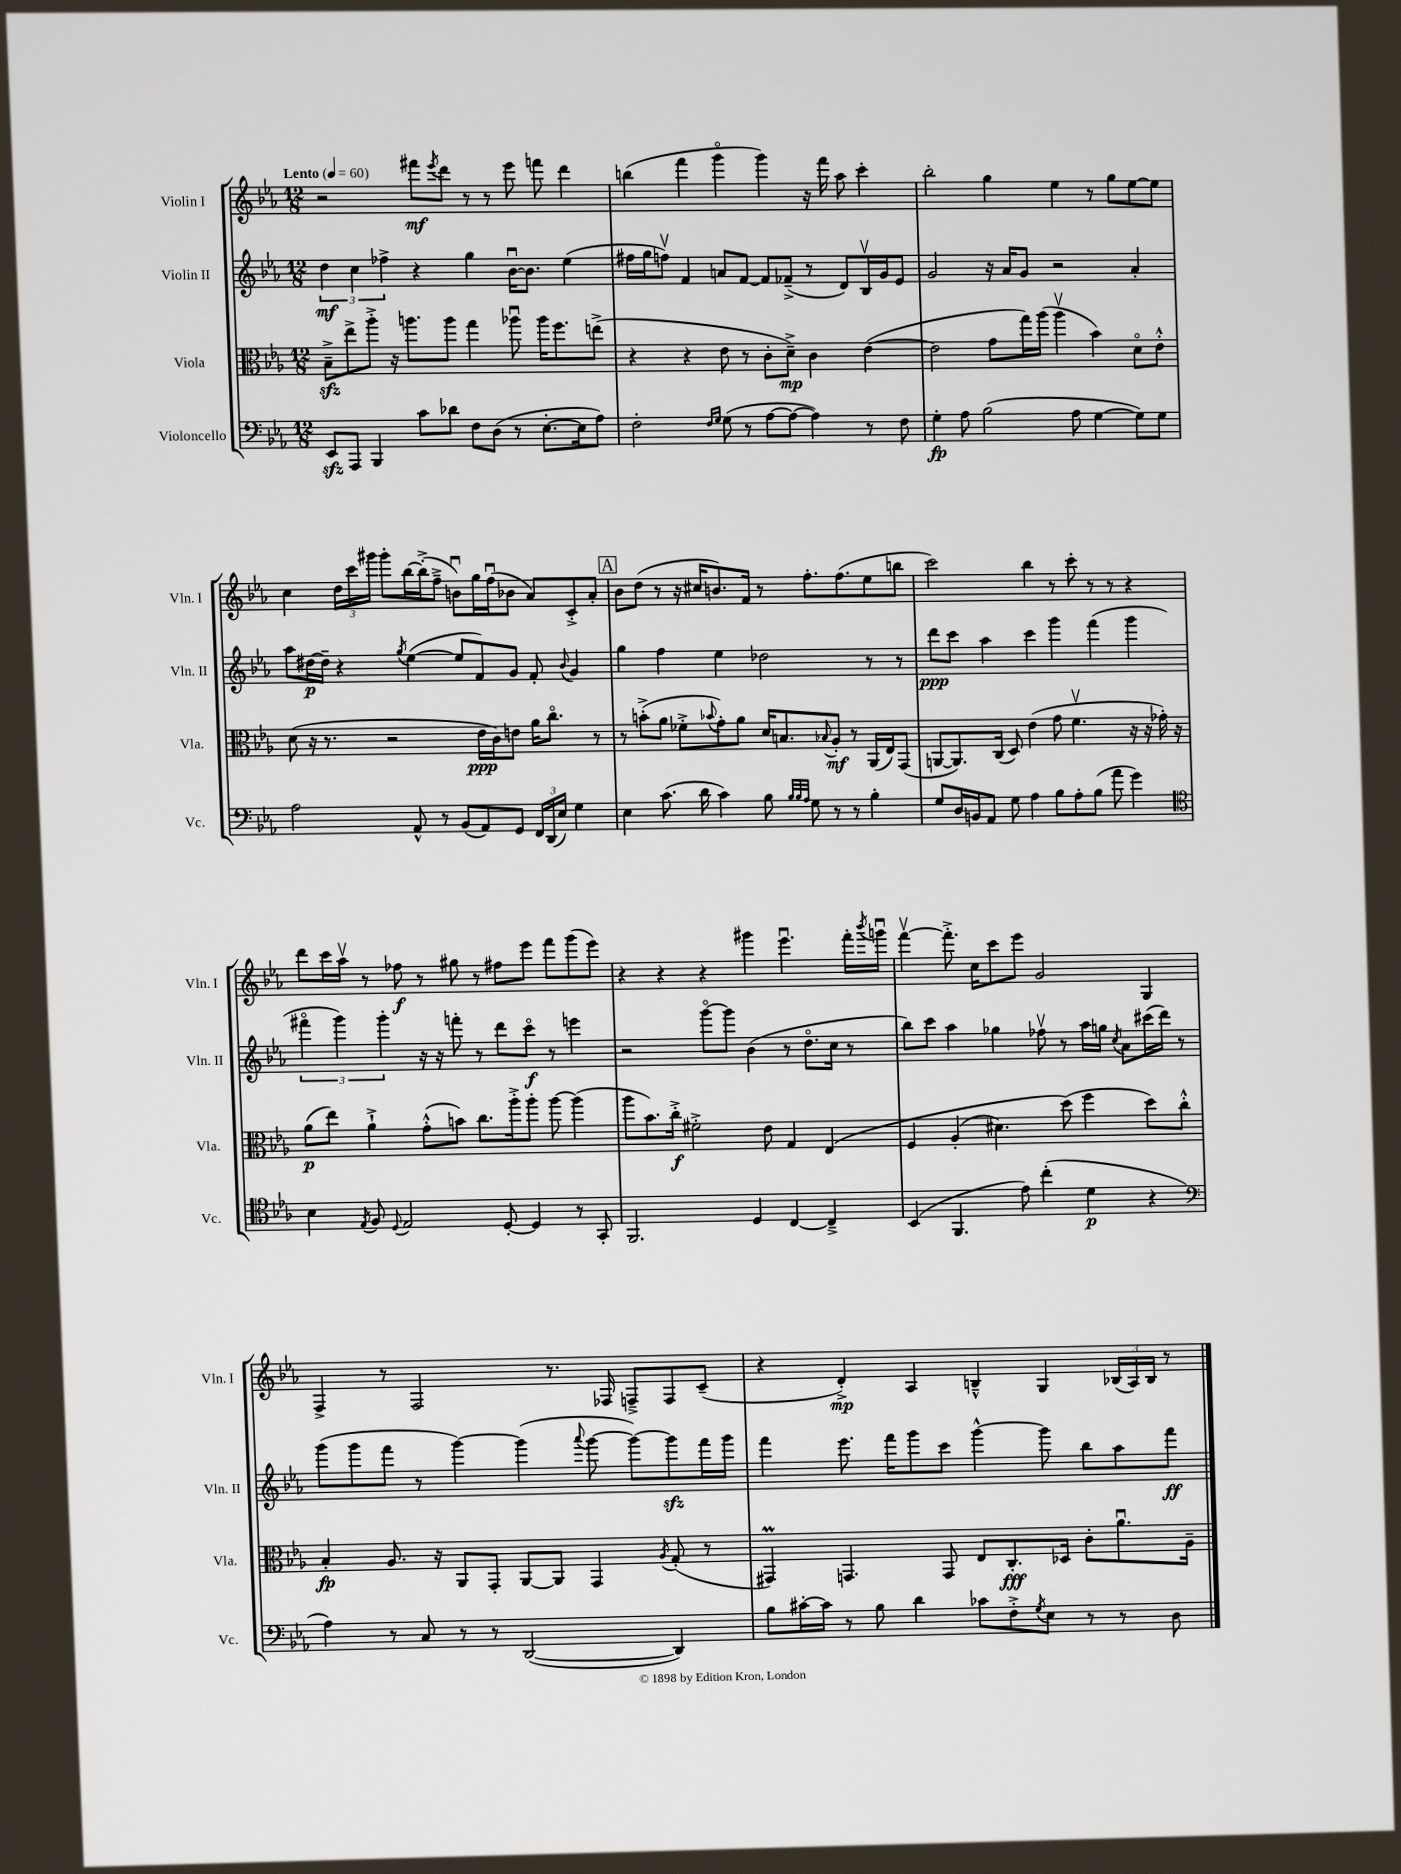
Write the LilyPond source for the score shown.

<<
\new StaffGroup <<
\new Staff = "s0" \with { instrumentName = "Violin I" shortInstrumentName = "Vln. I" } {
    \clef treble \key ees \major \numericTimeSignature \time 12/8 \tempo "Lento" 4 = 60
    r2 fis'''8\mf \acciaccatura { ees'''8 } d'''8 r8 r8 ees'''8 f'''8 d'''4 |
    b''4( f'''4 g'''4\flageolet g'''4) r16 f'''16 aes''8 c'''4-. |
    bes''2-. g''4 ees''4 r8 g''8 ees''8~ ees''8 |
    c''4 \tuplet 3/2 { d''16 c'''16 gis'''16 } gis'''8-. bes''16~ bes''16-.->( f''8---> b'8\downbow) g''16 f''16\downbow( bes'8 aes'8) c'8-.-> aes'8-. |
    \mark \markup { \box "A" } bes'8 d''8( r8 r16 cis''16 b'8.) f'16 r8 f''8.-. f''8.( ees''8 b''8 |
    c'''2) bes''4 r8 c'''8-. r8 r8 r4 |
    d'''8 c'''16 aes''16\upbow r8 fes''8\f r8 gis''8 r8 fis''8 ees'''8 f'''8 g'''8( ees'''8) |
    r4 r4 r4 gis'''4 ees'''4.\downbow f'''16-. \acciaccatura { bes'''8 } g'''16\downbow |
    f'''4~\upbow f'''8.-.-> c''16 c'''8 ees'''8 g'2 g4 |
    f4-> r8 f2 r8. fes16 f8---> f8 c'8--( |
    r4 d'4-.->\mp) aes4 b4---^ g4 \tuplet 3/2 { bes16( aes16) bes16 } r8 \bar "|." |
}
\new Staff = "s1" \with { instrumentName = "Violin II" shortInstrumentName = "Vln. II" } {
    \clef treble \key ees \major \numericTimeSignature \time 12/8
    \tuplet 3/2 { d''4\mf c''4 fes''4-> } r4 g''4 bes'16~\downbow bes'8. ees''4( |
    fis''16 g''16 f''8\upbow) f'4 a'8 f'8~ f'8 fes'8--->( r8 d'8) bes16\upbow g'16 ees'8 |
    g'2 r16 aes'16 g'8 r2 aes'4-. |
    aes''8 dis''16~\p dis''16-- r4 \acciaccatura { g''8 } ees''4~( ees''8 f'8) g'8 f'8-. \appoggiatura { bes'8 } g'4 |
    \mark \markup { \box "A" } g''4 f''4 ees''4 des''2 r8 r8 |
    d'''8\ppp c'''8 aes''4 c'''4 g'''4 f'''4( g'''4 |
    \tuplet 3/2 { fis'''4\flageolet g'''4) g'''4-. } r16 r16 f'''8-. r8 d'''8 c'''8\flageolet\f r8 e'''4 |
    r2 g'''8~\flageolet g'''8 bes'4( r8 d''8.\flageolet c''16 r8 |
    bes''8) c'''8 aes''4 ges''4 fes''8\upbow r8 aes''16 g''16 \acciaccatura { c''8 } aes'8 cis'''16( d'''16) r8 |
    g'''8( g'''8 f'''8 r8 g'''4~) g'''4( \appoggiatura { aes'''8 } g'''8~ g'''8~) g'''8\sfz f'''16 g'''16 |
    f'''4 ees'''8. f'''16 g'''8 c'''8 g'''4~-^ g'''8 bes''8 aes''8 f'''8\ff \bar "|." |
}
\new Staff = "s2" \with { instrumentName = "Viola" shortInstrumentName = "Vla." } {
    \clef alto \key ees \major \numericTimeSignature \time 12/8
    bes8--->\sfz ees''8-> aes''8-.-> r16 a''8. a''8 g''4 aes''8\downbow aes''16 f''8. e''8->( |
    r4 r4 ees'8 r8 c'8-. d'8--->\mp) c'4 ees'4~( |
    ees'2 g'8 g''16) aes''16( aes''4\upbow bes'4) d'8\flageolet ees'8-.-^ |
    d'8( r16 r8. r2 ees'16\ppp c'16) e'8 aes'16 c''8.\flageolet r8 |
    \mark \markup { \box "A" } r8 b'8-.->( aes'8 fes'8-.-> \appoggiatura { bes'8 } g'8-.) aes'8 d'16 b8. \appoggiatura { bes8 } aes8-.\mf r8 aes,16( ees16) g,8( |
    a,8~ a,8.) c16( d8) ees'4( g'8 f'4.\upbow r16 r16 ges'16-.) r16 |
    aes'8\p( ees''8) aes'4-!-> g'8-.-^( b'8) c''8. aes''16-.-> aes''8-. aes''8~ aes''4( |
    aes''8 bes'8.) c''16-.->\f fis'2-.-> ees'8 g4 ees4\( |
    f4 aes4-.( dis'4.) d''8(\) f''4 d''8) c''8-.-^ |
    bes4-.\fp aes8. r16 aes,8 g,8-. aes,8~ aes,8 g,4 \acciaccatura { aes8 } g8-.( r8 |
    gis,4\prall) g,4. g,8 ees8 c8.-.\fff des16 c'8-. aes'8.\downbow aes16-- \bar "|." |
}
\new Staff = "s3" \with { instrumentName = "Violoncello" shortInstrumentName = "Vc." } {
    \clef bass \key ees \major \numericTimeSignature \time 12/8
    ees,8\sfz aes,,8 bes,,4 c'8 des'8 f8 d8( r8 ees8.~-. ees16 aes8) |
    f2-. \grace { f16 g16 } g8( r8 aes8~ aes8~ aes4) r8 f8 |
    g4-.\fp aes8 bes2( aes8 g4~ g8) g8 |
    aes2 aes,8-^ r8 bes,8( aes,8) g,8 \tuplet 3/2 { f,16 d,16( ees16) } g4 |
    \mark \markup { \box "A" } ees4 c'8.( d'16 c'4) bes8 \grace { bes32 bes32 aes32 } g8 r8 r8 bes4-. |
    g8 d16 b,16 aes,8 g8 aes4 bes8 aes8-. bes8( aes'8 g'4) |
    \clef tenor bes4 \acciaccatura { ees8 } f8 \appoggiatura { d8 } ees2 d8~-. d4 r8 g,8-. |
    f,2. d4 c4~ c4---> |
    bes,4( f,4. ees'8) c''4-.( d'4\p r4 |
    \clef bass aes4) r8 c8 r8 r8 d,2~( d,4) |
    bes8 cis'16~-. cis'16 r8 bes8 d'4 ces'8 f8-.-> \acciaccatura { g8 } ees8 r8 r8 d8 \bar "|." |
}
>>
>>
\layout { \context { \Score \remove "Bar_number_engraver" } }
